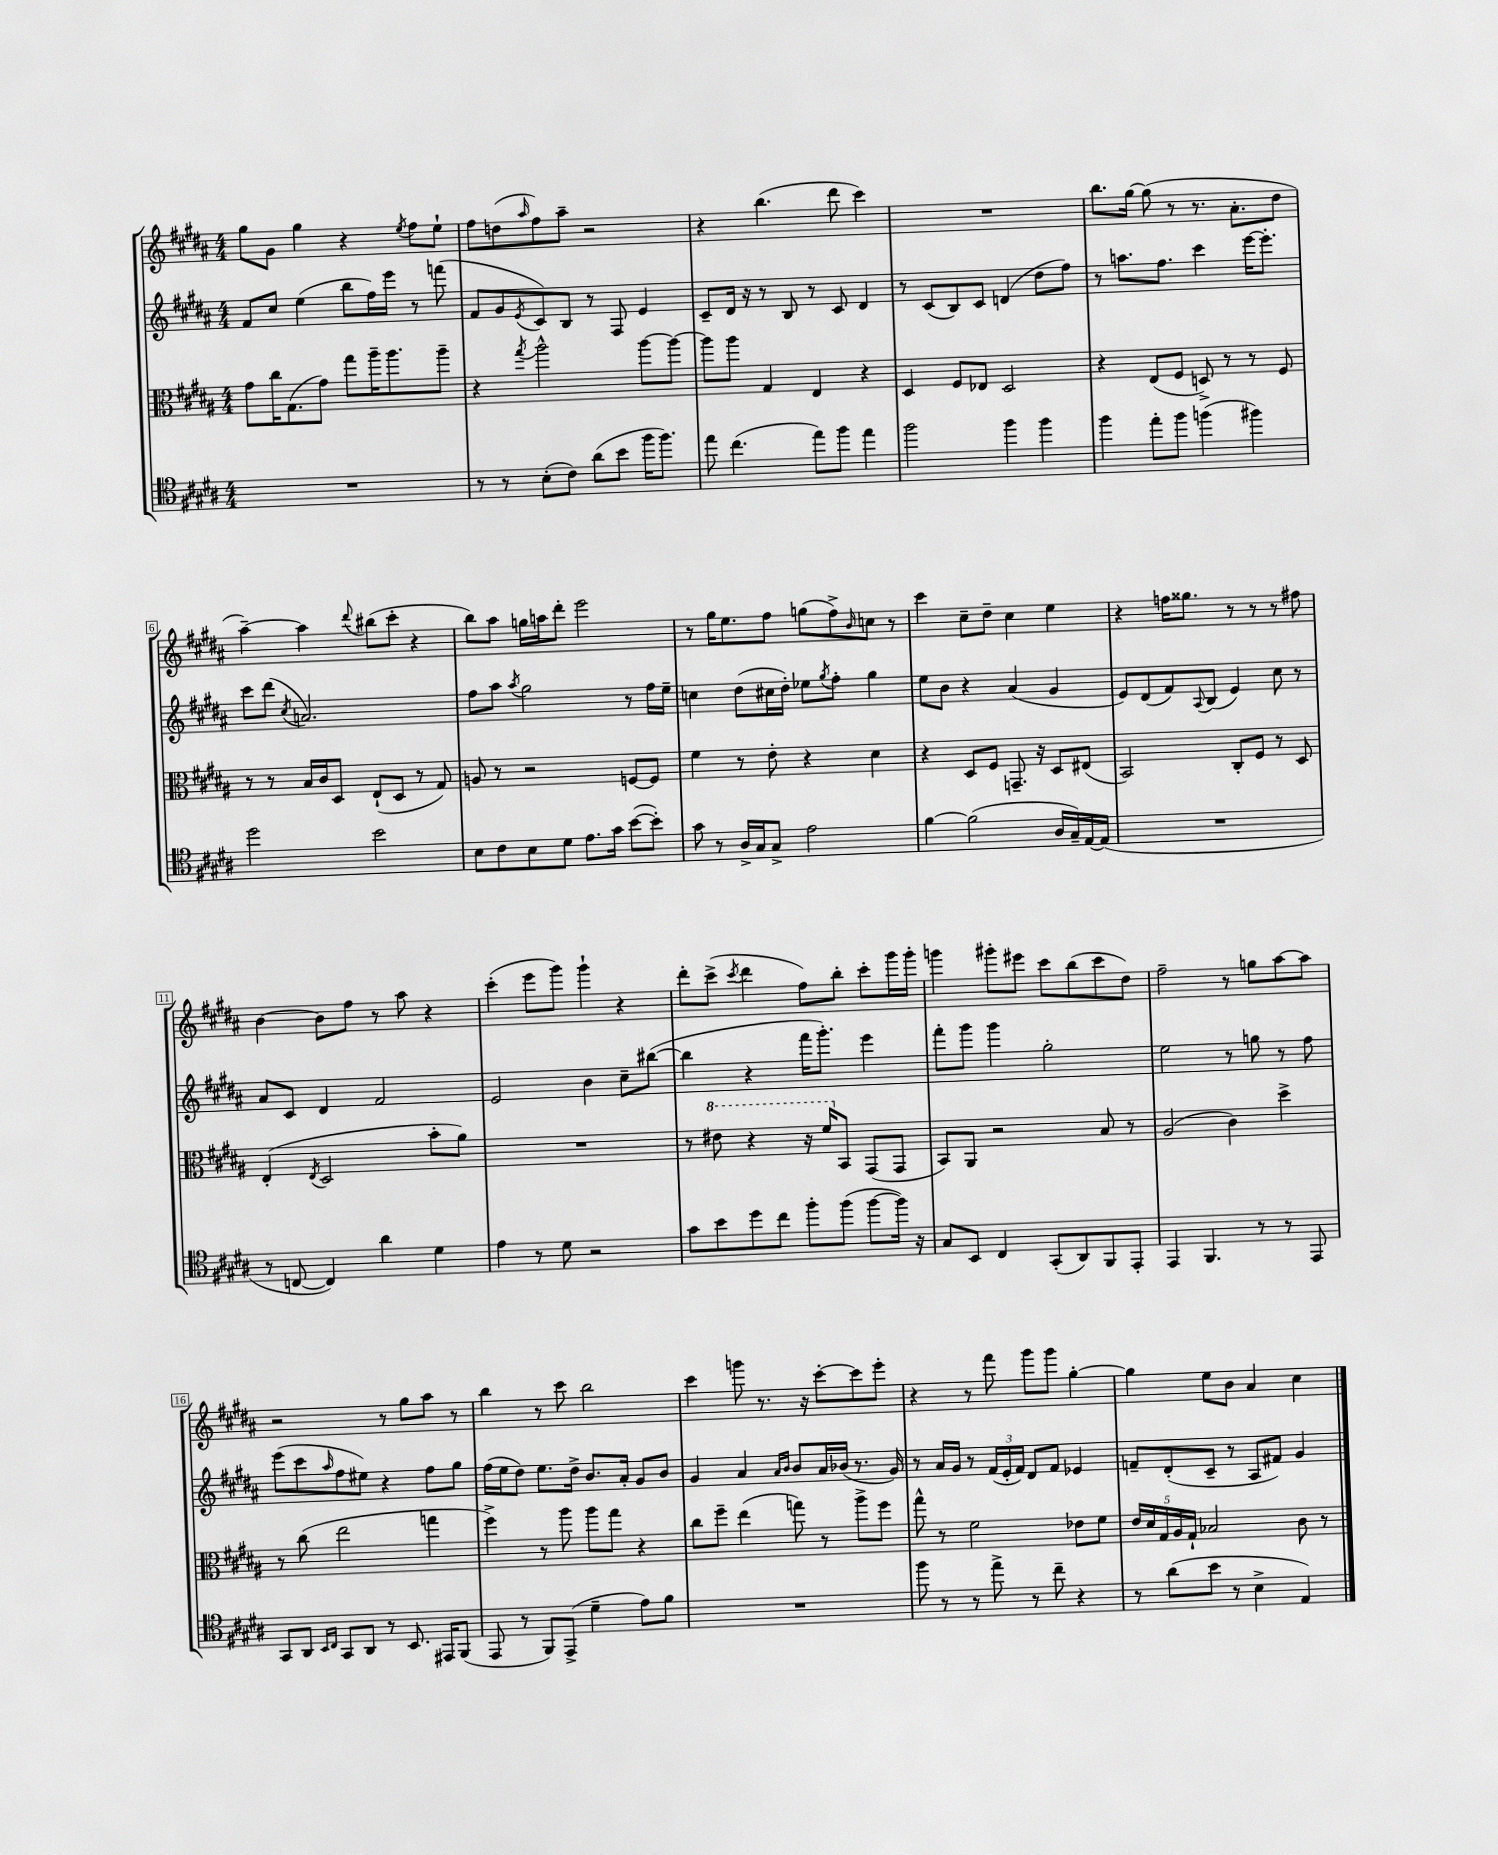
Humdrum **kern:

**kern	**kern	**kern	**kern
*staff4	*staff3	*staff2	*staff1
*clefC4	*clefC3	*clefG2	*clefG2
*k[f#c#g#d#a#]	*k[f#c#g#d#a#]	*k[f#c#g#d#a#]	*k[f#c#g#d#a#]
*M4/4	*M4/4	*M4/4	*M4/4
1r	8g#\L	8f#/L	8gg#\L
.	16cc#\K	8cc#/J	8g#\J
.	(8.G#\	.	.
.	.	(4ee\	4gg#\
.	8g#\J)	.	.
.	8gg#\L	8bb\L	4r
.	16aa#~\K	16ff#\L)	.
.	8.aa#\	16eee\JJ	.
.	.	.	8qee/
.	.	8r	8ff#\L
.	8aa#~\J	(8fff\	8ee`\J
=	=	=	=
8r	4r	8f#/L	8ff#\L
8r	.	8g#/	(8dd\
.	8qgg#/	8qe/	16qqaa#/
(8B'\L	2aa#^^\	8c#/)	8ff#\)
8c#\J)	.	8B/J	8aa#~\J
(8a#\L	.	8r	2r
8b\J	.	8F#/	.
16ff#\LK	[8aa#\L	4e/	.
8.ff#\J)	.	.	.
.	8aa#\_J	.	.
=	=	=	=
8ee\	8aa#\]L	8c#~/L	4r
(4.cc#\	8aa#\J	16d#/Jk	.
.	.	16r	.
.	4G#/	8r	(4.bb\
.	.	8B/	.
8ee\L)	4E/	8r	.
8ff#\J	.	8c#/	8ddd#\
4ee\	4r	4d#/	4ccc#\)
=	=	=	=
2ff#\	4D#/	8r	1r
.	.	(8c#/L	.
.	8F#/L	8B/)	.
.	8E-/J	8c#/J	.
4ff#\	2D#/	(4d/	.
4ff#\	.	8dd#\L	.
.	.	8ff#\J)	.
=	=	=	=
4ff#\	4r	8r	8.bb\L
.	.	8.aa\L	.
.	.	.	[16gg#\Jk
8ee'\L	(8E/L	.	(8gg#\]
.	.	8.ff#\J	.
8ff#\J	8F#/J	.	8r
(4ff\	8D^/)	4ccc#\	8.r
.	8r	.	.
.	.	.	8.a#'\L
4ff#\)	8r	[16eee\LK	.
.	.	8.eee'\]J	.
.	8F#/	.	8dd#\J
=	=	=	=
2dd#\	8r	8ccc#\L	[4aa#~\)
.	8r	(8ddd#\J	.
.	.	8qcc#/	.
.	16B/LL	2.a/)	4aa#\]
.	16c#/J	.	.
.	8D#/J	.	.
.	.	.	8qqddd#/
2b\	(8E`/L	.	(8bb#\L
.	8D#/J	.	8ccc#'\J
.	8r	.	4r
.	8G#/)	.	.
=	=	=	=
8B\L	8A/	8ff#\L	8bb\L)
8c#\	8r	8aa#\J	8aa#\J
.	.	8qaa#/	.
8B\	2r	2gg#\	16gg\LL
.	.	.	16aa\J
8d#\J	.	.	8ddd#'\J
8.e\L	.	.	2eee\
16g#\Jk	.	.	.
([8b\L	[8F/L	8r	.
8b'\]J)	8F/]J	16ff#\LL	.
.	.	16ee~\JJ	.
=	=	=	=
8g#\	4f#\	4cc\	8r
8r	.	.	16gg#\LK
.	.	.	8.ee\
16A#^/LL	8r	(8dd#\L	.
16G#/J	.	.	.
8G#^/J	8e'\	16cc#\L	8ff#\J
.	.	16dd#'\JJ)	.
2e\	4r	8ee-\L	(8gg\L
.	.	8qgg#/	.
.	.	8ff#'\J	8ff#^\)
.	.	.	16qqb/
.	4d#\	4gg#\	8cc\J
.	.	.	8r
=	=	=	=
[4f#\	4r	8ee\L	4ccc#\
.	.	8b\J	.
(2f#\]	8D#/L	4r	8cc#~\L
.	8F#/J	.	8dd#~\J
.	8.GG~/	(4a#/	4cc#\
.	16r	.	.
16A#/LL	8D#/L	4g#/	4ee\
16G#~/)	.	.	.
[16E/	(8E#/J	.	.
(16E/]JJ	.	.	.
=	=	=	=
1r	2BB/)	8e/L)	4r
.	.	(8d#/	.
.	.	8f#/)	16ff\LK
.	.	.	8.gg##\J
.	.	8qqA#/	.
.	.	(8B/J	.
.	8C#'/L	4e/)	8r
.	8F#/J	.	8r
.	8r	8cc#\	8r
.	8D#/	8r	8ff#\
=	=	=	=
8r	(4E'/	8a#/L	[4b\
[8C/	.	8c#/J	.
.	8qE/	.	.
4C/])	2D#/	4d#/	8b\]L
.	.	.	8ff#\J
4a#\	.	2f#/	8r
.	.	.	8aa#\
4d#\	8b'\L	.	4r
.	8a#\J)	.	.
=	=	=	=
4e\	1r	2e/	(4ccc#'\
8r	.	.	8eee\L
8d#\	.	.	8ggg#\J)
2r	.	4b\	4ggg#`\
.	.	8cc#~\L	4r
.	.	([8bb#\J	.
=	=	=	=
8g#\L	8r	4bb#\]	8ddd#'\L
8b\	8ee#\	.	(8ccc#^\J
.	.	.	8qccc#/
8dd#\	4r	4r	4ddd#\
8cc#\J	.	.	.
8ff#'\L	16r	16fff#\LK	8ff#\L)
.	16ff#/LK	8.ggg#'\J)	.
(8ff#\J	8BB/J	.	8bb'\J
[8ff#\L	(8GG#/L	4eee\	8ccc#'\L
16ff#\]Jk)	8GG#/J	.	16ggg#\L
16r	.	.	16ggg#'\JJ
=	=	=	=
8G#/L	8BB/L)	8fff#'\L	4ggg\
8BB/J	8AA#/J	8ggg#\J	.
4C#/	2r	4ggg#\	8ggg#'\L
.	.	.	8eee#\J
(8GG#'/L	.	2gg#'\	8ccc#\L
8AA#/)	.	.	(8bb\
8FF#/	8B/	.	8ccc#\
8EE'/J	8r	.	8dd#\J)
=	=	=	=
4EE/	(2A#/	2ee\	2ff#~\
4.FF#/	.	.	.
.	4c#\)	8r	8r
8r	.	8gg\	8gg\L
8r	4dd#^\	8r	[8aa#\
8EE/	.	8ff#\	8aa#\]J
=	=	=	=
8GG#/L	8r	(8eee\L	2r
8AA#/J	(8cc#\	8ccc#\	.
16qqBB/LL	.	.	.
16qqC#/JJ	.	16qqaa#/	.
8GG#/L	2ee\	8ff#\	.
8AA#/J	.	8ee#\J)	.
8r	.	4r	8r
8.BB/	.	.	8gg#\L
.	4gg\	8ff#\L	8aa#\J
16EE#/LK	.	.	.
(8FF#/J	.	8gg#\J	8r
=	=	=	=
8EE/	4ff#^\)	(16ff#\LL	4bb\
.	.	16ee\J	.
8r	.	8dd#\J)	.
8FF#/L)	8r	8.ee\L	8r
(8EE^/J	8aa#\	.	8ccc#\
.	.	16dd#^\Jk	.
4d#~\	8aa#\L	8.b/L	2bb\
.	8gg#\J	.	.
.	.	16a#'/Jk	.
8e\L)	4r	8g#/L	.
8f#\J	.	8b/J	.
=	=	=	=
1r	8cc#\L	4g#/	4ccc#\
.	8ff#~\J	.	.
.	(4ee\	4a#/	8ggg\
.	.	.	8.r
.	.	16qqa#/LL	.
.	.	16qqb/JJ	.
.	8gg\)	8b/L	.
.	.	.	16r
.	8r	16a#/L	[8ccc#'\L
.	.	(16b-/JJ	.
.	8aa#^\L	8.r	8ccc#\]
.	8ff#\J	.	8eee'\J
.	.	16g#/)	.
=	=	=	=
8ff#\	8gg#^^\	8r	4r
8r	8r	16a#/LL	.
.	.	16g#/JJ	.
8r	2f#\	8r	8r
8ee^\	.	(24f#/LL	8fff#\
.	.	24e'/	.
.	.	24f#/JJ)	.
8r	.	8d#/L	8ggg#\L
8cc#~\	.	8f#/J	8ggg#\J
4r	8e-\L	4e-/	[4gg#'\
.	8f#\J	.	.
=	=	=	=
8r	20e/LL	8f~/L	4gg#\]
.	20d#/	.	.
.	20G#/	.	.
(8a#\L	.	(8d#'/	.
.	20A#/	.	.
.	20G#`/JJ	.	.
8b\J	2B-/	8c#~/J	8ee\L
8r	.	8r	8b\J
4B^\	.	8A#/L	4a#/
.	.	8f#/J)	.
4E/)	8c#\	4g#/	4cc#\
.	8r	.	.
==	==	==	==
*-	*-	*-	*-
